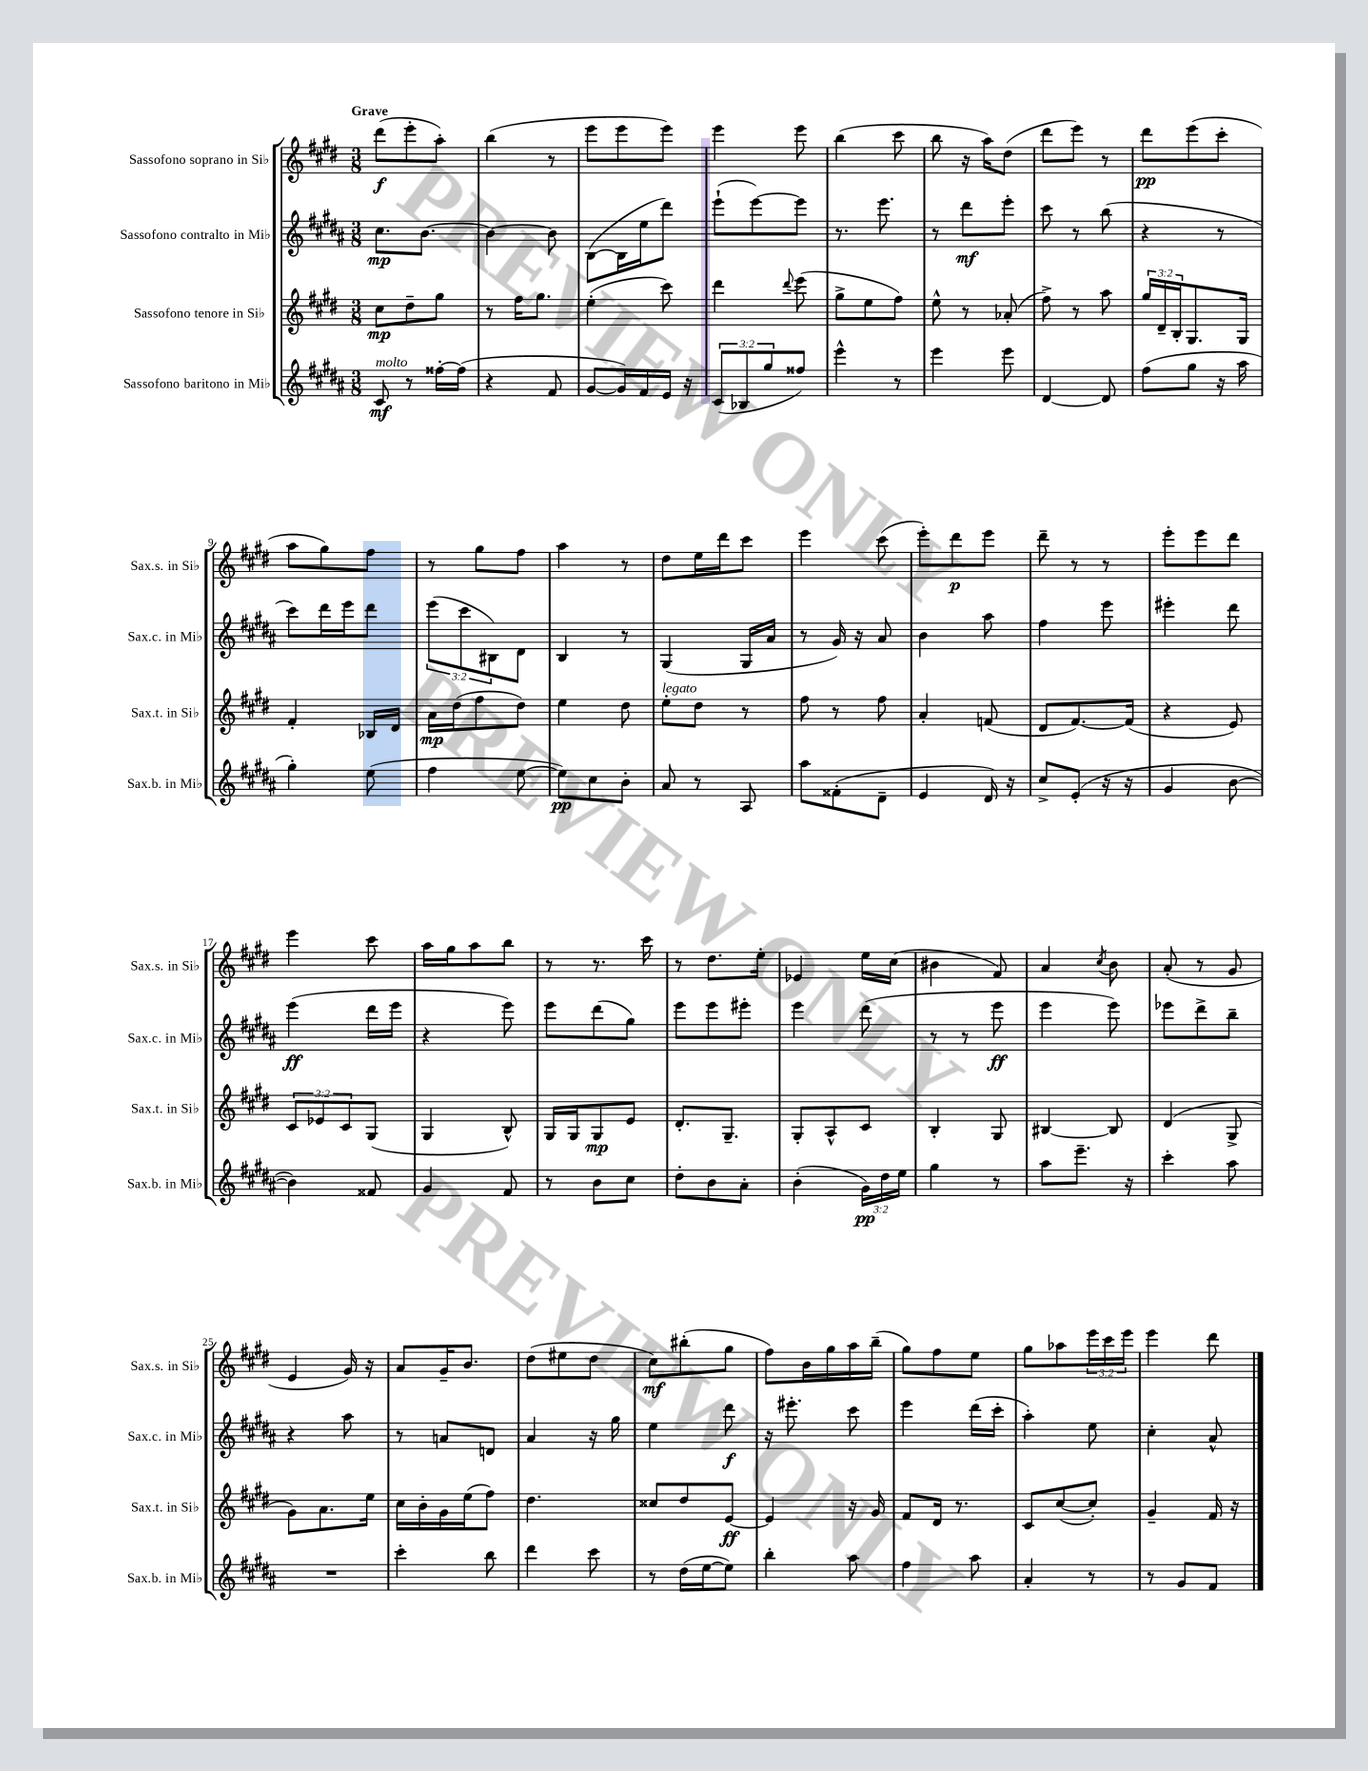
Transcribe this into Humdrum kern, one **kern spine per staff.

**kern	**dynam	**kern	**dynam	**kern	**dynam	**kern	**dynam
*part4	*part4	*part3	*part3	*part2	*part2	*part1	*part1
*staff4	*staff4	*staff3	*staff3	*staff2	*staff2	*staff1	*staff1
*I"Sassofono baritono in Mi♭	*	*I"Sassofono tenore in Si♭	*	*I"Sassofono contralto in Mi♭	*	*I"Sassofono soprano in Si♭	*
*I'Sax.b. in Mi♭	*	*I'Sax.t. in Si♭	*	*I'Sax.c. in Mi♭	*	*I'Sax.s. in Si♭	*
*clefG2	*	*clefG2	*	*clefG2	*	*clefG2	*
*k[f#c#g#d#a#]	*	*k[f#c#g#d#]	*	*k[f#c#g#d#a#]	*	*k[f#c#g#d#]	*
*M3/8	*	*M3/8	*	*M3/8	*	*M3/8	*
=1	=1	=1	=1	=1	=1	=1	=1
!	!	!	!	!	!	!LO:TX:a:B:t=Grave	!
!LO:TX:a:i:t=molto	!	!	!	!	!	!	!
8c#/	mf	8cc#\L	mp	8.cc#\L	mp	(8ddd#\L	f
8r	.	8dd#~\	.	.	.	8eee'\	.
.	.	.	.	[8.b\J	.	.	.
[16ff##X'\LL	.	8gg#\J	.	.	.	8aa'\J)	.
(16ff##\JJ]	.	.	.	.	.	.	.
=2	=2	=2	=2	=2	=2	=2	=2
4r	.	8r	.	4b\_	.	(4bb\	.
.	.	16ff#\KL	.	.	.	.	.
.	.	8.gg#\J	.	.	.	.	.
8f#/	.	.	.	8b\]	.	8r	.
=3	=3	=3	=3	=3	=3	=3	=3
[8g#/L	.	(4ee'\	.	([8B\L	.	8eee\L	.
16g#/L])	.	.	.	16B\L]	.	8eee\	.
16f#/	.	.	.	16ee\J	.	.	.
16e/JJ	.	8ccc#\)	.	8ddd#\J)	.	8eee\J)	.
16r	.	.	.	.	.	.	.
=4	=4	=4	=4	=4	=4	=4	=4
(12c#/L	.	4ddd#\	.	(8eee`\L	.	4eee\	.
12B-X/	.	.	.	.	.	.	.
.	.	.	.	[8eee\)	.	.	.
12gg#/	.	.	.	.	.	.	.
.	.	8qqddd#/	.	.	.	.	.
8ff##X/J)	.	(8eee\	.	8eee\J]	.	8eee\	.
=5	=5	=5	=5	=5	=5	=5	=5
4eee^^\	.	8gg#^\L	.	8.r	.	(4bb\	.
.	.	8ee\	.	.	.	.	.
.	.	.	.	8.eee\	.	.	.
8r	.	8ff#\J)	.	.	.	8ccc#\	.
=6	=6	=6	=6	=6	=6	=6	=6
4eee\	.	8ee^^\	.	8r	.	8bb\	.
.	.	8r	.	8ddd#\L	mf	16r	.
.	.	.	.	.	.	16aa\KL)	.
8eee\	.	(8a-X'/	.	8eee'\J	.	(8dd#\J	.
=7	=7	=7	=7	=7	=7	=7	=7
[4d#/	.	8ff#^\)	.	8ccc#\	.	8ddd#\L	.
.	.	8r	.	8r	.	8eee\J)	.
8d#/]	.	8aa\	.	(8bb\	.	8r	.
=8	=8	=8	=8	=8	=8	=8	=8
(8ff#\L	.	24gg#/LL	.	4r	.	8ddd#\L	pp
.	.	24d#~/	.	.	.	.	.
.	.	24B'/J	.	.	.	.	.
8gg#\J	.	8.G#/	.	.	.	(8eee\	.
16r	.	.	.	8r	.	8ccc#'\J	.
16aa#\	.	16G#/Jk	.	.	.	.	.
!!LO:LB:g=z
=9	=9	=9	=9	=9	=9	=9	=9
4gg#'\)	.	4f#'/	.	8ccc#\L)	.	8aa\L	.
.	.	.	.	16ddd#\L	.	8gg#\)	.
.	.	.	.	16eee\J	.	.	.
(8ee\	.	16B-X/LL	.	8ddd#\J	.	8ff#\J	.
.	.	16d#/JJ	.	.	.	.	.
=10	=10	=10	=10	=10	=10	=10	=10
4ff#\	.	16a\LL	mp	(12eee\L	.	8r	.
.	.	(16dd#\J	.	.	.	.	.
.	.	.	.	12ccc#\	.	.	.
.	.	8ff#\	.	.	.	8gg#\L	.
.	.	.	.	12B#X\)	.	.	.
[8ee\	.	8dd#\J)	.	8d#\J	.	8ff#\J	.
=11	=11	=11	=11	=11	=11	=11	=11
8ee\L])	pp	4ee\	.	4B/	.	4aa\	.
8cc#\	.	.	.	.	.	.	.
8b'\J	.	8dd#\	.	8r	.	8r	.
=12	=12	=12	=12	=12	=12	=12	=12
!	!	!LO:TX:a:i:t=legato	!	!	!	!	!
8a#/	.	8ee'\L	.	(4G#/	.	8dd#\L	.
8r	.	8dd#\J	.	.	.	16ee\L	.
.	.	.	.	.	.	16ddd#\J	.
8A#/	.	8r	.	16G#/LL	.	8ccc#\J	.
.	.	.	.	16a#/JJ	.	.	.
=13	=13	=13	=13	=13	=13	=13	=13
8aa#\L	.	8ff#\	.	8r	.	4eee\	.
(8f##X'\	.	8r	.	16g#/)	.	.	.
.	.	.	.	16r	.	.	.
8d#~\J	.	8ff#\	.	8a#/	.	(8ccc#\	.
=14	=14	=14	=14	=14	=14	=14	=14
4e/	.	4a'/	.	4b\	.	8eee'\L)	.
.	.	.	.	.	.	8ddd#\	p
16d#/)	.	(8fn/	.	8aa#\	.	8eee\J	.
16r	.	.	.	.	.	.	.
=15	=15	=15	=15	=15	=15	=15	=15
8cc#^/L	.	8d#/L	.	4ff#\	.	8ddd#~\	.
(8e'/J	.	[8.f#/)	.	.	.	8r	.
16r	.	.	.	8eee\	.	8r	.
16r	.	(16f#/Jk]	.	.	.	.	.
=16	=16	=16	=16	=16	=16	=16	=16
4g#/	.	4r	.	4eee#X'\	.	8eee'\L	.
.	.	.	.	.	.	8eee\	.
[8b\	.	8e/)	.	8ddd#\	.	8ddd#\J	.
!!LO:LB:g=z
=17	=17	=17	=17	=17	=17	=17	=17
4b\])	.	12c#/L	.	(4eee\	ff	4eee\	.
.	.	12e-X/	.	.	.	.	.
.	.	12c#/	.	.	.	.	.
8f##X/	.	(8G#/J	.	16ddd#\LL	.	8ccc#\	.
.	.	.	.	16eee\JJ	.	.	.
=18	=18	=18	=18	=18	=18	=18	=18
4g#/	.	4G#/	.	4r	.	16aa\LL	.
.	.	.	.	.	.	16gg#\J	.
.	.	.	.	.	.	8aa\	.
8f#/	.	8B^^/)	.	8eee\)	.	8bb\J	.
=19	=19	=19	=19	=19	=19	=19	=19
8r	.	16G#/LL	.	8eee\L	.	8r	.
.	.	16G#/J	.	.	.	.	.
8b\L	.	8G#/	mp	(8ddd#\	.	8.r	.
8cc#\J	.	8e/J	.	8gg#\J)	.	.	.
.	.	.	.	.	.	16ccc#\	.
=20	=20	=20	=20	=20	=20	=20	=20
8dd#'\L	.	8.d#'/L	.	8eee\L	.	8r	.
8b\	.	.	.	8eee\	.	8.dd#\L	.
.	.	8.G#~/J	.	.	.	.	.
8a#'\J	.	.	.	8eee#X'\J	.	.	.
.	.	.	.	.	.	16ee'\Jk	.
=21	=21	=21	=21	=21	=21	=21	=21
(4b'\	.	8G#'/L	.	4eee\	.	4e-X/	.
.	.	8A^^/	.	.	.	.	.
24g#\LL)	pp	8c#/J	.	(8ddd#\	.	16ee\LL	.
24dd#\	.	.	.	.	.	.	.
.	.	.	.	.	.	(16cc#\JJ	.
24ee\JJ	.	.	.	.	.	.	.
=22	=22	=22	=22	=22	=22	=22	=22
4gg#\	.	4B'/	.	8r	.	4b#X\	.
.	.	.	.	8r	.	.	.
8r	.	8G#/	.	8eee\	ff	8f#/)	.
=23	=23	=23	=23	=23	=23	=23	=23
8aa#\L	.	[4B#X/	.	4eee\	.	4a/	.
8.eee~\J	.	.	.	.	.	.	.
.	.	.	.	.	.	8qcc#/	.
.	.	8B#/]	.	8eee\)	.	8b\	.
16r	.	.	.	.	.	.	.
=24	=24	=24	=24	=24	=24	=24	=24
4ccc#'\	.	(4d#/	.	8eee-X\L	.	(8a'/	.
.	.	.	.	8ddd#^\	.	8r	.
8aa#\	.	8G#^/	.	8bb~\J	.	8g#/	.
!!LO:LB:g=z
=25	=25	=25	=25	=25	=25	=25	=25
4.r	.	8g#\L)	.	4r	.	4e/	.
.	.	8.a\	.	.	.	.	.
.	.	.	.	8aa#\	.	16g#/)	.
.	.	16ee\Jk	.	.	.	16r	.
=26	=26	=26	=26	=26	=26	=26	=26
4ccc#'\	.	16cc#\LL	.	8r	.	8a/L	.
.	.	16b'\	.	.	.	.	.
.	.	16g#\	.	8an/L	.	16g#~/K	.
.	.	(16ee\J	.	.	.	8.b/J	.
8bb\	.	8ff#\J)	.	8dn/J	.	.	.
=27	=27	=27	=27	=27	=27	=27	=27
4ddd#\	.	4.dd#\	.	4a#/	.	(8dd#\L	.
.	.	.	.	.	.	8ee#X\	.
8ccc#\	.	.	.	16r	.	8dd#\J	.
.	.	.	.	16gg#\	.	.	.
=28	=28	=28	=28	=28	=28	=28	=28
8r	.	8cc##X/L	.	4ee\	.	8cc#\L)	mf
(16dd#\LL	.	8dd#/	.	.	.	(8bb#X'\	.
[16ee\J	.	.	.	.	.	.	.
8ee\J])	.	[8e/J	ff	8ddd#\	f	8gg#\J	.
=29	=29	=29	=29	=29	=29	=29	=29
4bb'\	.	4e/]	.	16r	.	8ff#\L)	.
.	.	.	.	8.eee#X'\	.	.	.
.	.	.	.	.	.	16b\L	.
.	.	.	.	.	.	16gg#\	.
8aa#\	.	16r	.	8ccc#\	.	16aa\	.
.	.	16g#/	.	.	.	(16bb~\JJ	.
=30	=30	=30	=30	=30	=30	=30	=30
4ff#\	.	8f#/L	.	4eee\	.	8gg#\L)	.
.	.	16d#/Jk	.	.	.	8ff#\	.
.	.	8.r	.	.	.	.	.
8aa#\	.	.	.	(16ddd#\LL	.	8ee\J	.
.	.	.	.	16ccc#'\JJ	.	.	.
=31	=31	=31	=31	=31	=31	=31	=31
4a#'/	.	8c#/L	.	4aa#'\)	.	8gg#\L	.
.	.	([8cc#/	.	.	.	8aa-X\	.
8r	.	8cc#'/J])	.	8ee\	.	24eee\L	.
.	.	.	.	.	.	24ccc#\	.
.	.	.	.	.	.	24eee\JJ	.
=32	=32	=32	=32	=32	=32	=32	=32
8r	.	4g#~/	.	4cc#'\	.	4eee\	.
8g#/L	.	.	.	.	.	.	.
8f#/J	.	16f#/	.	8a#^^/	.	8ddd#\	.
.	.	16r	.	.	.	.	.
==	==	==	==	==	==	==	==
*-	*-	*-	*-	*-	*-	*-	*-
